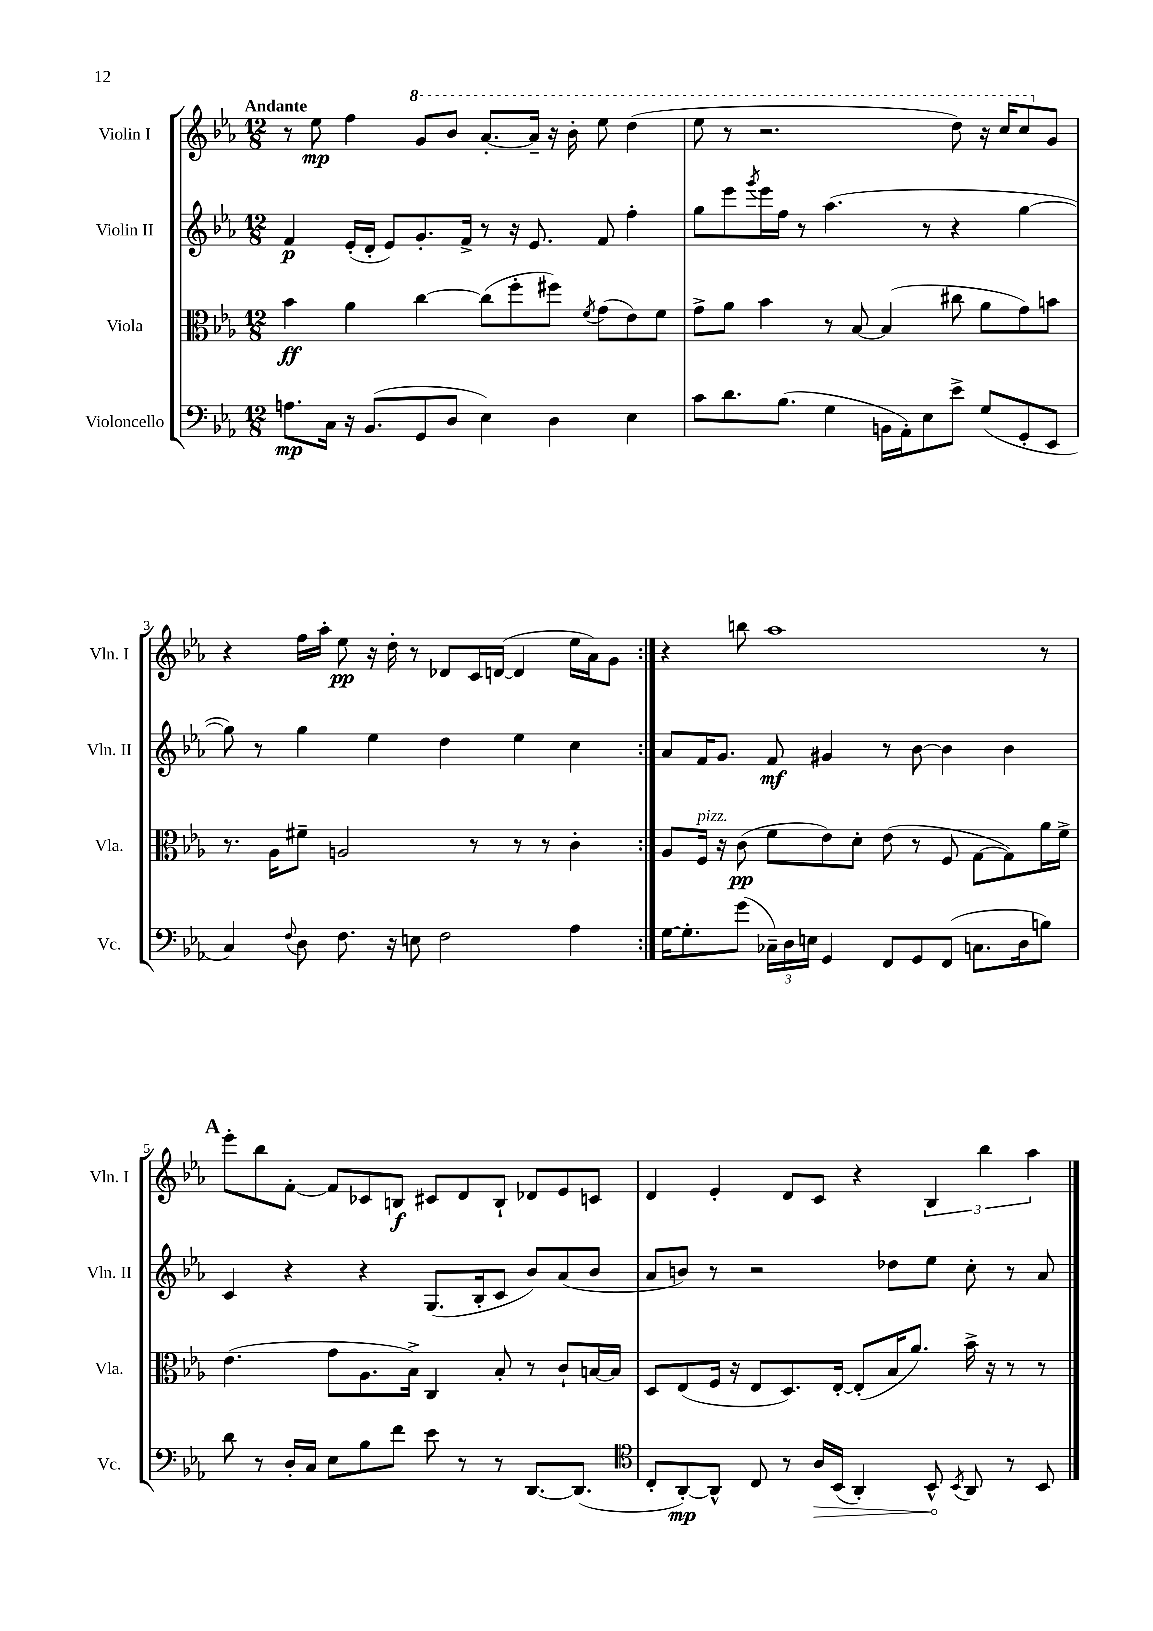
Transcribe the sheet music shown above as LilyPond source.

<<
\new StaffGroup <<
\new Staff = "s0" \with { instrumentName = "Violin I" shortInstrumentName = "Vln. I" } {
    \clef treble \key ees \major \numericTimeSignature \time 12/8 \tempo "Andante"
    \repeat volta 2 { r8 ees''8\mp f''4 \ottava #1 g''8 bes''8 aes''8.~-. aes''16-- r16 bes''16-. ees'''8 d'''4( |
    ees'''8 r8 r2. d'''8) r16 c'''16 c'''8 \ottava #0 g'8 |
    r4 f''16 aes''16-. ees''8\pp r16 d''16-. r8 des'8 c'16 d'16~( d'4 ees''16 aes'16) g'8 | }
    r4 b''8 aes''1 r8 |
    \mark \markup { \bold "A" } ees'''8-. bes''8 f'8~-. f'8 ces'8 b8\f cis'8 d'8 b8-! des'8 ees'8 c'8 |
    d'4 ees'4-. d'8 c'8 r4 \tuplet 3/2 { bes4 bes''4 aes''4 } \bar "|." |
}
\new Staff = "s1" \with { instrumentName = "Violin II" shortInstrumentName = "Vln. II" } {
    \clef treble \key ees \major \numericTimeSignature \time 12/8
    \repeat volta 2 { f'4\p ees'16-.( d'16-. ees'8) g'8.-. f'16-> r8 r16 ees'8. f'8 f''4-. |
    g''8 ees'''8 \acciaccatura { g'''8 } ees'''16 f''16 r8 aes''4.( r8 r4 g''4~ |
    g''8) r8 g''4 ees''4 d''4 ees''4 c''4 | }
    aes'8 f'16 g'8. f'8\mf gis'4 r8 bes'8~ bes'4 bes'4 |
    \mark \markup { \bold "A" } c'4 r4 r4 g8.( bes16-. c'8 bes'8) aes'8( bes'8 |
    aes'8 b'8) r8 r2 des''8 ees''8 c''8-. r8 aes'8 \bar "|." |
}
\new Staff = "s2" \with { instrumentName = "Viola" shortInstrumentName = "Vla." } {
    \clef alto \key ees \major \numericTimeSignature \time 12/8
    \repeat volta 2 { bes'4\ff aes'4 c''4~ c''8( f''8-. fis''8) \acciaccatura { f'8 } g'8( ees'8) f'8 |
    g'8-> aes'8 bes'4 r8 bes8~ bes4( cis''8 aes'8 g'8) b'8 |
    r8. aes16 fis'8-- a2 r8 r8 r8 c'4-. | }
    aes8 f16^\markup { \italic "pizz." } r16 c'8\pp( f'8 ees'8) d'8-. ees'8( r8 f8 g8~ g8) aes'16 f'16-> |
    \mark \markup { \bold "A" } ees'4.( g'8 aes8. bes16->) c4 bes8-. r8 c'8-! b16~ b16 |
    d8 ees8( f16 r16 ees8 d8.) ees16~-. ees8-.( bes16 aes'8.) bes'16-> r16 r8 r8 \bar "|." |
}
\new Staff = "s3" \with { instrumentName = "Violoncello" shortInstrumentName = "Vc." } {
    \clef bass \key ees \major \numericTimeSignature \time 12/8
    \repeat volta 2 { a8.\mp c16 r16 bes,8.( g,8 d8 ees4) d4 ees4 |
    c'8 d'8. bes8.( g4 b,16 aes,16-.) ees8 ees'8-> g8( g,8-. ees,8 |
    c4) \appoggiatura { f8 } d8 f8. r16 e8 f2 aes4 | }
    g16~ g8.-. g'8( \tuplet 3/2 { ces16--) d16 e16 } g,4 f,8 g,8 f,8( c8. d16 b8) |
    \mark \markup { \bold "A" } d'8 r8 d16-. c16 ees8 bes8 f'8 ees'8 r8 r8 d,8.~ d,8.( |
    \clef tenor c8-. aes,8~-.\mp) aes,8-^ c8 r8 \once \override Hairpin.circled-tip = ##t aes16\> bes,16( aes,4-.) bes,8-^\! \acciaccatura { bes,8 } aes,8 r8 bes,8 \bar "|." |
}
>>
>>
